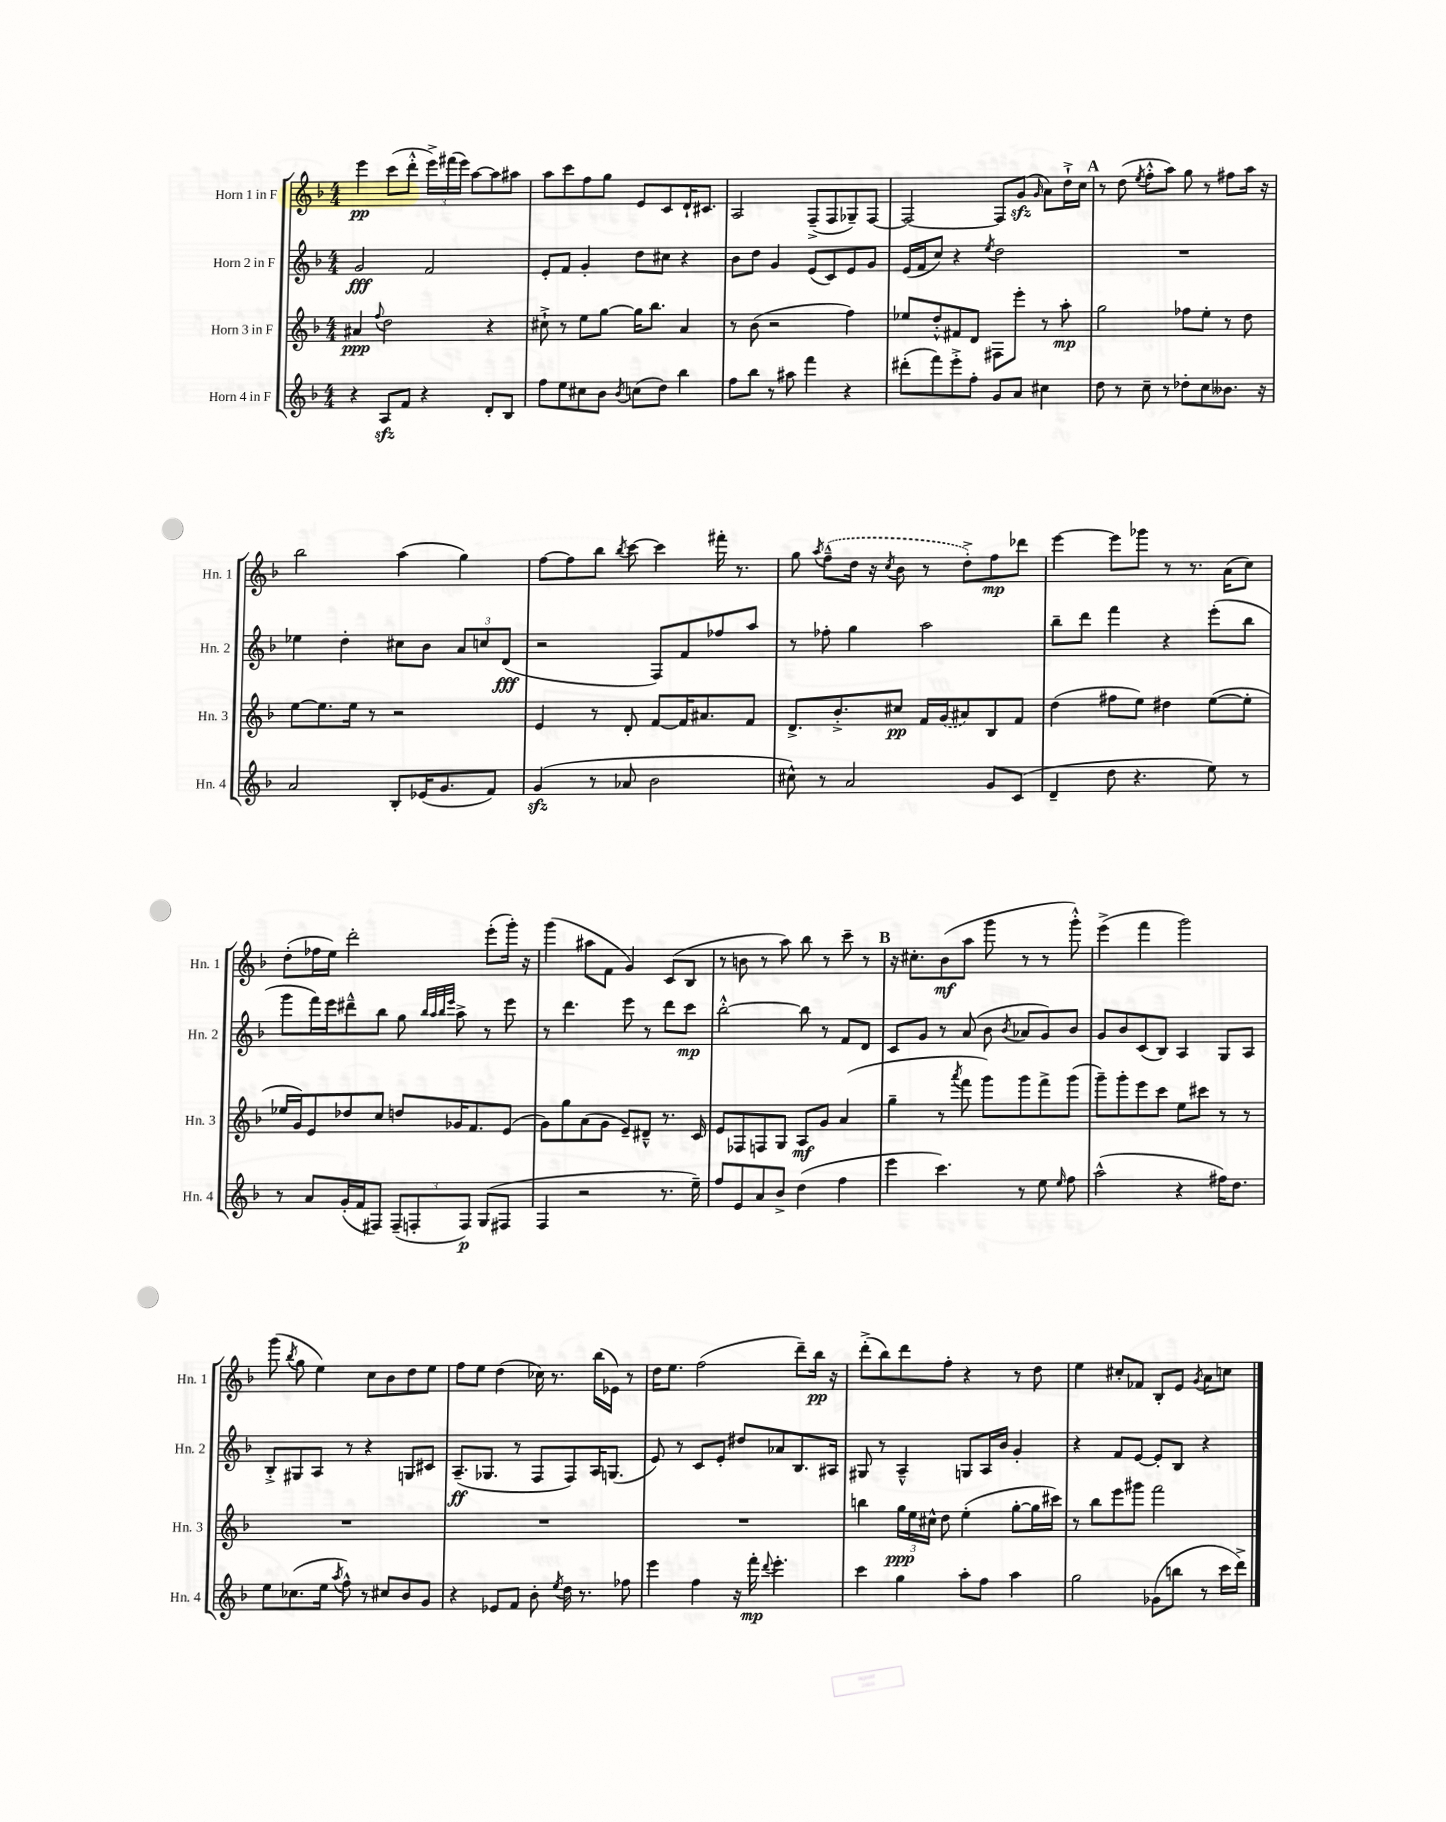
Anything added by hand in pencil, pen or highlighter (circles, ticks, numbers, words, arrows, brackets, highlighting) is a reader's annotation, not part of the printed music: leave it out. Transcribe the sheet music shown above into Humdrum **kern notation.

**kern	**kern	**kern	**kern
*staff4	*staff3	*staff2	*staff1
*clefG2	*clefG2	*clefG2	*clefG2
*k[b-]	*k[b-]	*k[b-]	*k[b-]
*M4/4	*M4/4	*M4/4	*M4/4
4r	4a#	2g	4eee
.	8qqff	.	.
8A	2dd	.	(8ccc
8f	.	.	8ddd'^^
4r	.	2f	24eee^)
.	.	.	(24fff#
.	.	.	24eee)
.	.	.	[8aa
8d'	4r	.	8aa]
8B-	.	.	8aa#
=	=	=	=
8ff	8cc#`^	8e'	8aa
8ee	8r	8f	8ccc
8cc#	8ee	4g'	8ff
8b-	[8gg	.	8gg
8qb-	.	.	.
(8cc	16gg]	8dd	8e
.	8.bb-	.	.
8dd)	.	8cc#	8c
4bb-	4a	4r	16d`
.	.	.	8.c#
=	=	=	=
8ff	8r	8b-	2A
8bb-	(8b-	8dd	.
8r	2r	4g	.
8aa#	.	.	.
4fff	.	(8e	(8F~^
.	.	8c)	8F
4r	4ff)	8e	8G-~)
.	.	8g	[8F
=	=	=	=
(8ddd#'	8ee-	(16e	2F_
.	.	16f	.
8fff)	8dd'^^	8cc)	.
8eee'^	8f#	4r	.
8ff'	8d	.	.
.	.	8qee	.
8g	8F#	2dd	8F]
8a	8eee'	.	(8g
.	.	.	16qqg
4cc#	8r	.	8a)
.	8aa'	.	16dd`^
.	.	.	16cc
=	=	=	=
8dd	2gg	1r	8r
8r	.	.	(8dd
.	.	.	8qee
8cc~	.	.	8ff'^^
8r	.	.	8aa)
8dd-'	8ff-	.	8gg
8cc	8ee'	.	8r
8.b--	8r	.	8ff#
.	8dd	.	16aa
16r	.	.	16r
=	=	=	=
2a	[8ee	4ee-	2bb-
.	8.ee]	.	.
.	.	4dd'	.
.	16ee	.	.
.	8r	.	.
8B-'	2r	8cc#	(4aa
(16e-	.	8b-	.
8.g	.	.	.
.	.	12a	4gg)
.	.	12cc	.
8f)	.	.	.
.	.	(12d	.
=	=	=	=
(4g	4e	2r	[8ff
.	.	.	8ff]
8r	8r	.	8bb-
.	.	.	8qbb-
8a-	8d'	.	[8ccc
2b-	[8f	8F)	4ccc]
.	16f]	8f	.
.	8.a#	.	.
.	.	8ff-	16fff#'
.	.	.	8.r
.	8f	8aa	.
=	=	=	=
8cc#^^)	8.d^	8r	8gg
.	.	.	8qaa
8r	.	8ff-'	(8ff~^^
.	8.b-'^	.	.
2a	.	4gg	16dd
.	.	.	16r
.	.	.	8qcc
.	8cc#	.	8b-
.	16f	2aa	8r
.	(16g	.	.
.	8a#)	.	8dd'^)
8g	8B-	.	8ff
(8c	8f	.	8ddd-
=	=	=	=
4d~	(4dd	8bb-~	[4eee
.	.	8ddd	.
8dd	8ff#	4fff	8eee]
4.r	8ee)	.	8ggg-
.	4dd#	4r	8r
.	.	.	8.r
8ee)	([8ee	(8eee'	.
.	.	.	(16a
8r	8ee']	8bb-	8cc)
=	=	=	=
8r	16ee-	8ggg	(8dd'
.	16g)	.	.
8a	8e	16fff)	16ff-
.	.	16eee	16ee)
(16g'	8dd-	8ddd#~^^	2ddd'
16f	.	.	.
8F#)	8cc	8bb-	.
(12F#~	8dd	8gg	.
12F'	.	.	.
.	.	32qqbb-	.
.	.	32qqaa	.
.	.	32qqbb-	.
.	.	32qqeee	.
.	16g-	8aa^	.
12F)	.	.	.
.	8.f	.	.
(8G	.	8r	(8eee'
8F#	(8e	8eee	16ggg')
.	.	.	16r
=	=	=	=
4F	8g)	8r	(4ggg
.	8gg	4.ddd	.
2r	(8a	.	8aa#
.	8g	.	8f
.	8e~)	8eee	4g)
.	8d#~^^	8r	.
8.r	8.r	8ddd	(8c
.	.	8ccc	8B-
16ee~)	16c	.	.
=	=	=	=
8ff	8e	[2bb-'^^	8r
8e	8F-	.	8b
8a	8F	.	8r
8b-^	8G	.	8aa)
(4dd	8A	8bb-]	8bb-
.	8g	8r	8r
4ff	(4a	8f	8ccc~
.	.	8d	8r
=	=	=	=
4eee	4gg~	8c	16r
.	.	.	8.cc#'
.	.	8g	.
4.ccc)	8r	8r	(8b-
.	8qaaa	.	.
.	8fff	(8a	8aa
.	8ggg)	8b-	8ggg
.	.	8qb-	.
8r	8ggg	8a-	8r
8ee	8fff^	8g)	8r
16qqee	.	.	.
8ff	(8ggg	8b-	8ggg'^^)
=	=	=	=
(2aa^^	8ggg~)	8g	(4eee^
.	8ggg'	8b-	.
.	8eee	(8c	4fff
.	8ccc	8B-)	.
4r	8ee	4A	2ggg)
.	8ccc#	.	.
16ff#)	8r	8G	.
8.dd	.	.	.
.	8r	8A	.
=	=	=	=
8ee	1r	8B-'^	(8ggg
.	.	.	8qbb-
(8.cc-	.	8G#	8gg
.	.	8A	4ee)
16ee	.	.	.
8qaa	.	.	.
8ff^^)	.	8r	.
8r	.	4r	8cc
8cc#	.	.	8b-
8b-	.	8G	8dd
8g	.	8c#	8ee
=	=	=	=
4r	1r	(8.A~	8ff
.	.	.	8ee
.	.	8.G-	.
8e-	.	.	(4dd
8f	.	8r	.
8b-'	.	8F	16cc-)
.	.	.	8.r
8qee	.	.	.
16dd	.	8F)	.
8.r	.	.	.
.	.	16A	(16bb-
.	.	(8.G	16e-)
8ff-	.	.	8r
=	=	=	=
4eee	1r	8e)	16dd
.	.	.	8.ee
.	.	8r	.
4ff	.	8c	(2ff
.	.	8e'	.
16r	.	8dd#	.
16fff'	.	.	.
8qqddd	.	.	.
4.eee'	.	8a-	.
.	.	8.B-	8ddd~)
.	.	.	16bb-
.	.	16A#	16r
=	=	=	=
4ccc	4bb	8G#	(8ddd'^
.	.	8r	8bb-)
4gg	24gg	4A~^^	8ddd
.	24ee	.	.
.	24cc#^^	.	.
.	8dd	.	8ff'
8aa'	(4ee'	8G	4r
8ff	.	16A	.
.	.	16b-	.
4aa	[8gg'	4g'	8r
.	16gg]	.	8dd
.	16ccc#)	.	.
=	=	=	=
2gg	8r	4r	4ee
.	8bb-	.	.
.	8eee	8f	8cc#'
.	8ggg#	[8e	8f-
(8g-	2fff	8e']	8B-'
8bb	.	8B-	8e
.	.	.	8qg
8r	.	4r	8a
16ccc	.	.	8cc
16ddd^)	.	.	.
==	==	==	==
*-	*-	*-	*-
